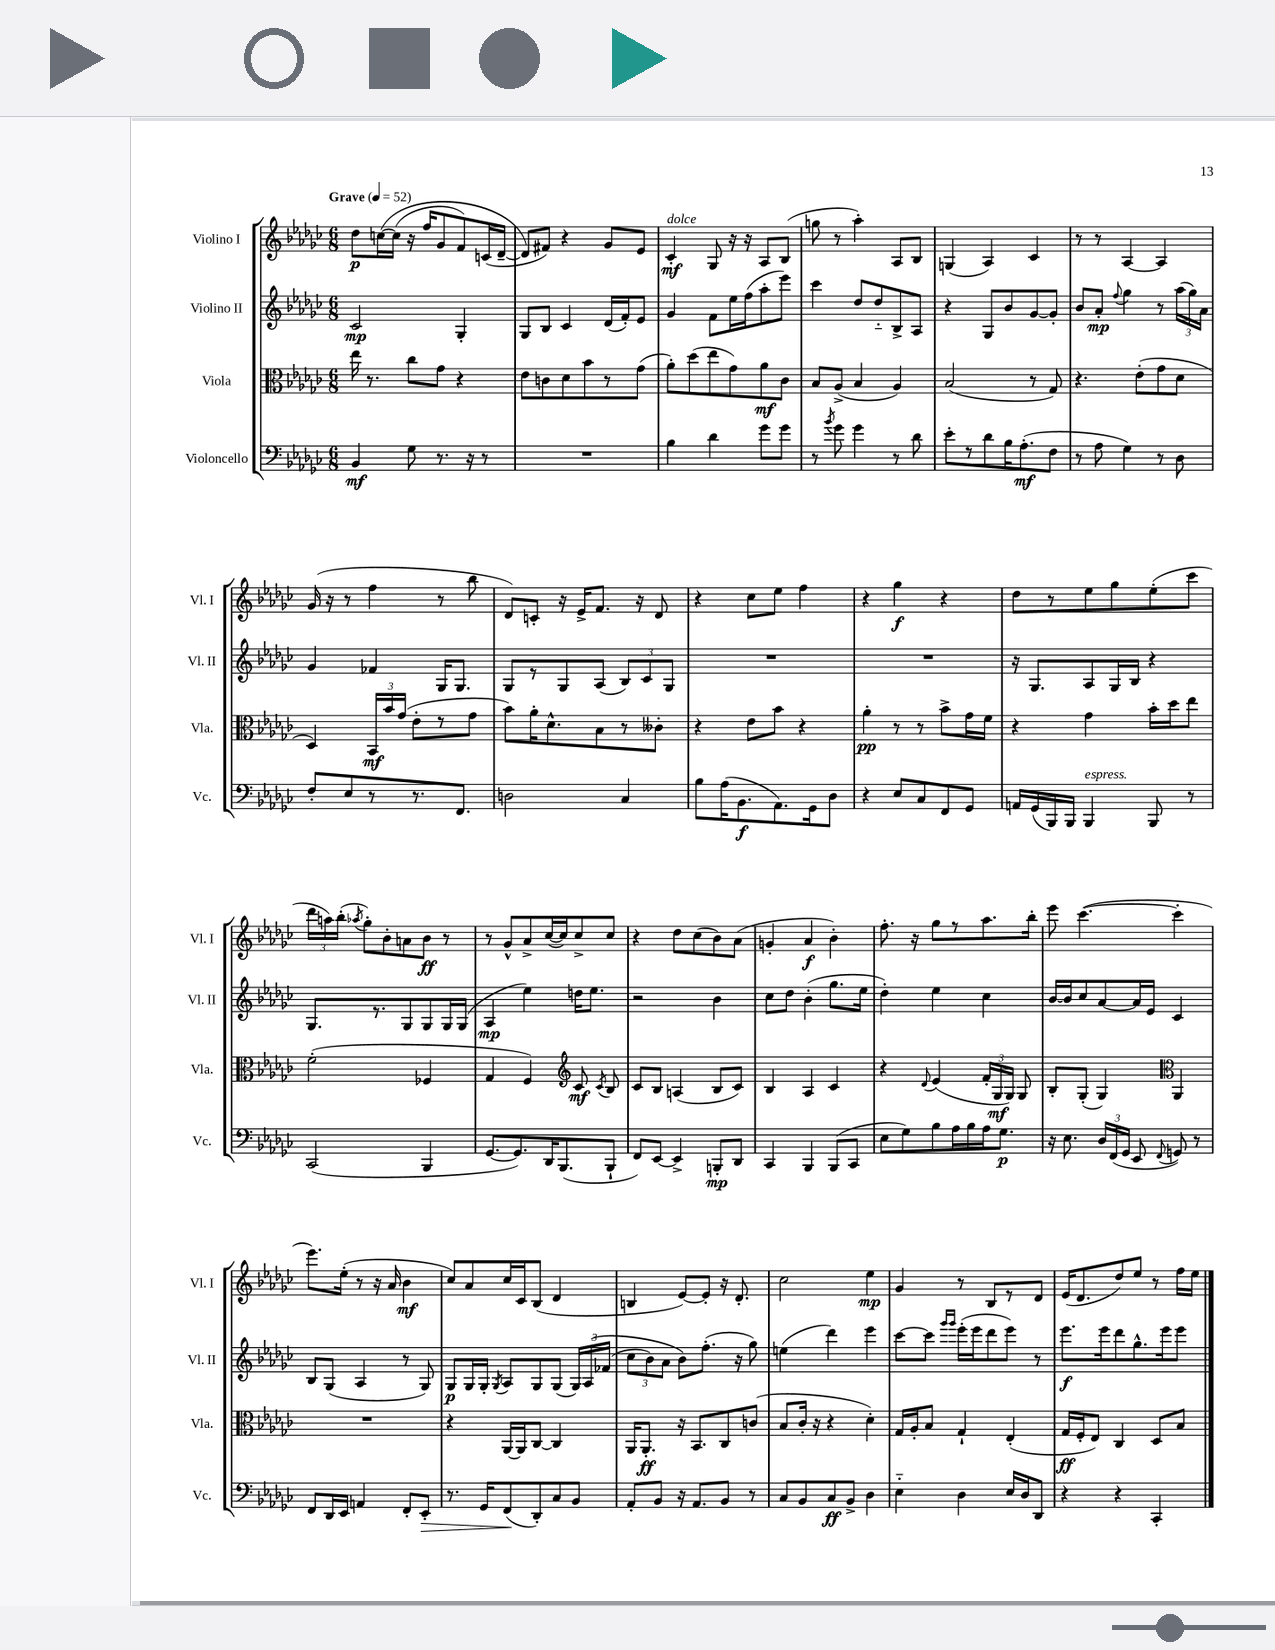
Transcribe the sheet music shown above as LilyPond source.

<<
\new StaffGroup <<
\new Staff = "s0" \with { instrumentName = "Violino I" shortInstrumentName = "Vl. I" } {
    \clef treble \key ges \major \numericTimeSignature \time 6/8 \tempo "Grave" 4 = 52
    \autoBeamOff des''8[\p c''16~\( c''16]( r16 f''16[ ges'8 f'8) c'16( des'16]~-- |
    des'8[\) fis'8]) r4 ges'8[ ees'8] |
    ces'4-.\mf^\markup { \italic "dolce" } ges8 r16 r16 aes8[ bes8]( |
    g''8 r8 aes''4-.) aes8[ bes8] |
    g4( aes4) ces'4 |
    r8 r8 aes4~ aes4 |
    ges'16( r16 r8 f''4 r8 bes''8 |
    des'8[) c'8]-. r16 ees'16[-> f'8.] r16 des'8 |
    r4 ces''8[ ees''8] f''4 |
    r4 ges''4\f r4 |
    des''8[ r8 ees''8 ges''8 ees''8-.( ces'''8] |
    \tuplet 3/2 { des'''16[ a''16) bes''16]-.( } \acciaccatura { aes''8 } ges''8[-.) bes'8-. a'8 bes'8]\ff r8 |
    r8 ges'8[-^ aes'8-> ces''16~( ces''16) ces''8-> ces''8] |
    r4 des''8[ ces''8( bes'8) aes'8]( |
    g'4-. aes'4\f bes'4-.) |
    f''8.-. r16 ges''8[ r8 aes''8. bes''16]-. |
    ees'''8 ces'''4.~( ces'''4-. |
    ees'''8.[) ees''16]-.( r8 r16 aes'16 bes'4\mf |
    ces''8[) aes'8 ces''16 ces'16 bes8]( des'4 |
    b4 ees'8[~) ees'8]-. r16 des'8.-. |
    ces''2 ees''4\mp |
    ges'4 r8 bes8[ r8 des'8] |
    ees'16[( des'8. des''8) ees''8] r8 f''16[ ees''16] \bar "|." |
}
\new Staff = "s1" \with { instrumentName = "Violino II" shortInstrumentName = "Vl. II" } {
    \clef treble \key ges \major \numericTimeSignature \time 6/8
    \autoBeamOff ces'2\mp ges4-. |
    ges8[ bes8] ces'4 des'16[( f'16-.) ees'8] |
    ges'4 f'8[ ees''16 f''16( aes''8-. ees'''8]) |
    ces'''4 des''8[ des''8-_ bes8-> aes8] |
    r4 ges8[ bes'8 ges'8~ ges'8]-. |
    bes'8[ aes'8]-.\mp \appoggiatura { f''8 } ges''4 r8 \tuplet 3/2 { aes''16[( ges''16) aes'16] } |
    ges'4 fes'4 ges16[ ges8.] |
    ges8[ r8 ges8 aes8]( \tuplet 3/2 { bes8[) ces'8 ges8] } |
    R2. |
    R2. |
    r16 ges8.[ aes8 ges16 bes16] r4 |
    ges8.[ r8. ges8 ges8 ges16 ges16]( |
    aes4\mp ees''4) d''16[ ees''8.] |
    r2 bes'4 |
    ces''8[ des''8] bes'4-.( ges''8.[ ees''16] |
    des''4-.) ees''4 ces''4 |
    bes'16[~ bes'16 ces''8 aes'8~ aes'16 ees'16] ces'4 |
    bes8[ ges8]( aes4 r8 ges8) |
    ges8[\p ges16 ges16]-. \acciaccatura { ges8 } aes8[ ges8 ges8]( \tuplet 3/2 { ges16[) aes16\( fes'16]( } |
    \tuplet 3/2 { ces''8[ bes'8) aes'8] } bes'8[\) f''8.]-.( r16 ges''8) |
    e''4( des'''4) ees'''4 |
    ces'''8[~ ces'''8] \grace { ges'''16[ ges'''16] } ees'''16[-.( ees'''16 des'''8 ees'''8]) r8 |
    ees'''8.[\f ees'''16 des'''8 ges''8.-^ ees'''16 ees'''8] \bar "|." |
}
\new Staff = "s2" \with { instrumentName = "Viola" shortInstrumentName = "Vla." } {
    \clef alto \key ges \major \numericTimeSignature \time 6/8
    \autoBeamOff ees''16 r8. ces''8[ ges'8] r4 |
    ees'8[ c'8 des'8 bes'8 r8 ges'8]( |
    aes'8[-.) des''8( ees''8 ges'8) aes'8\mf ces'8] |
    bes8[ aes8]->( bes4 aes4) |
    bes2( r8 ges8) |
    r4. ees'8[-.( ges'8 des'8] |
    des4) \tuplet 3/2 { bes,16[\mf bes'16 ges'16]( } ees'8[-. r8 ges'8] |
    bes'8[) aes'16-. des'8.-^ bes8 r8 ceses'8]-. |
    r4 ees'8[ bes'8] r4 |
    aes'4-.\pp r8 r8 bes'8[-> ges'16 f'16] |
    r4 ges'4 bes'16[-. des''16 ees''8] |
    f'2-.( fes4 |
    ges4 f4) \clef treble ces'8\mf \acciaccatura { ces'8 } bes8 |
    ces'8[ bes8] a4( bes8[ ces'8]) |
    bes4 aes4 ces'4 |
    r4 \appoggiatura { des'8 } ees'4( \tuplet 3/2 { f'16[-. ges16\mf ges16]) } ges8 |
    bes8[-. ges8]-.( ges4) \clef alto aes,4 |
    R2. |
    r4 aes,16[~ aes,16 ces8]~ ces4 |
    aes,16[ aes,8.]-.\ff r16 bes,8.[ ces8 c'8]( |
    bes8[ ces'16]-. r16 r4 des'4-.) |
    ges16[ aes16-. bes8] ges4-! ees4-.( |
    ges16[\ff f16-. ees8]) ces4 des8[ bes8] \bar "|." |
}
\new Staff = "s3" \with { instrumentName = "Violoncello" shortInstrumentName = "Vc." } {
    \clef bass \key ges \major \numericTimeSignature \time 6/8
    \autoBeamOff bes,4\mf ges8 r8. r16 r8 |
    R2. |
    bes4 des'4 ges'8[ ges'8] |
    r8 \acciaccatura { bes'8 } ges'8 ges'4 r8 des'8 |
    ees'8[-. r8 des'8 bes16 aes8.-.\mf( f8] |
    r8 aes8 ges4) r8 des8 |
    f8[-. ees8 r8 r8. f,8.] |
    d2 ces4 |
    bes8[ aes16( bes,8.\f aes,8.) ges,16 des8] |
    r4 ees8[ ces8 f,8 ges,8] |
    a,16[ ges,16( bes,,16) bes,,16] bes,,4^\markup { \italic "espress." } bes,,8 r8 |
    ces,2( bes,,4 |
    ges,8.[~ ges,8.) des,16 bes,,8.( bes,,8]-! |
    f,8[) ees,8]~ ees,4-> b,,8[-.\mp des,8] |
    ces,4 bes,,4 bes,,8[( ces,8] |
    ees8[ ges8) bes8 aes16 bes16 aes16 ges8.]\p |
    r16 ees8. \tuplet 3/2 { des16[ f,16( ges,16] } ees,8 \appoggiatura { f,8 } g,8) r8 |
    f,8[ des,16 ees,16] a,4 f,8[-. ees,8]-.\> |
    r8. ges,16[ f,8\!( des,8-.) ces8 bes,8] |
    aes,8[-. bes,8] r16 aes,8.[ bes,8] r8 |
    ces8[ bes,8 ces8\ff bes,8]-> des4 |
    ees4-_ des4 ees16[ des16 des,8] |
    r4 r4 ces,4-. \bar "|." |
}
>>
>>
\layout { \context { \Score \remove "Bar_number_engraver" } }
